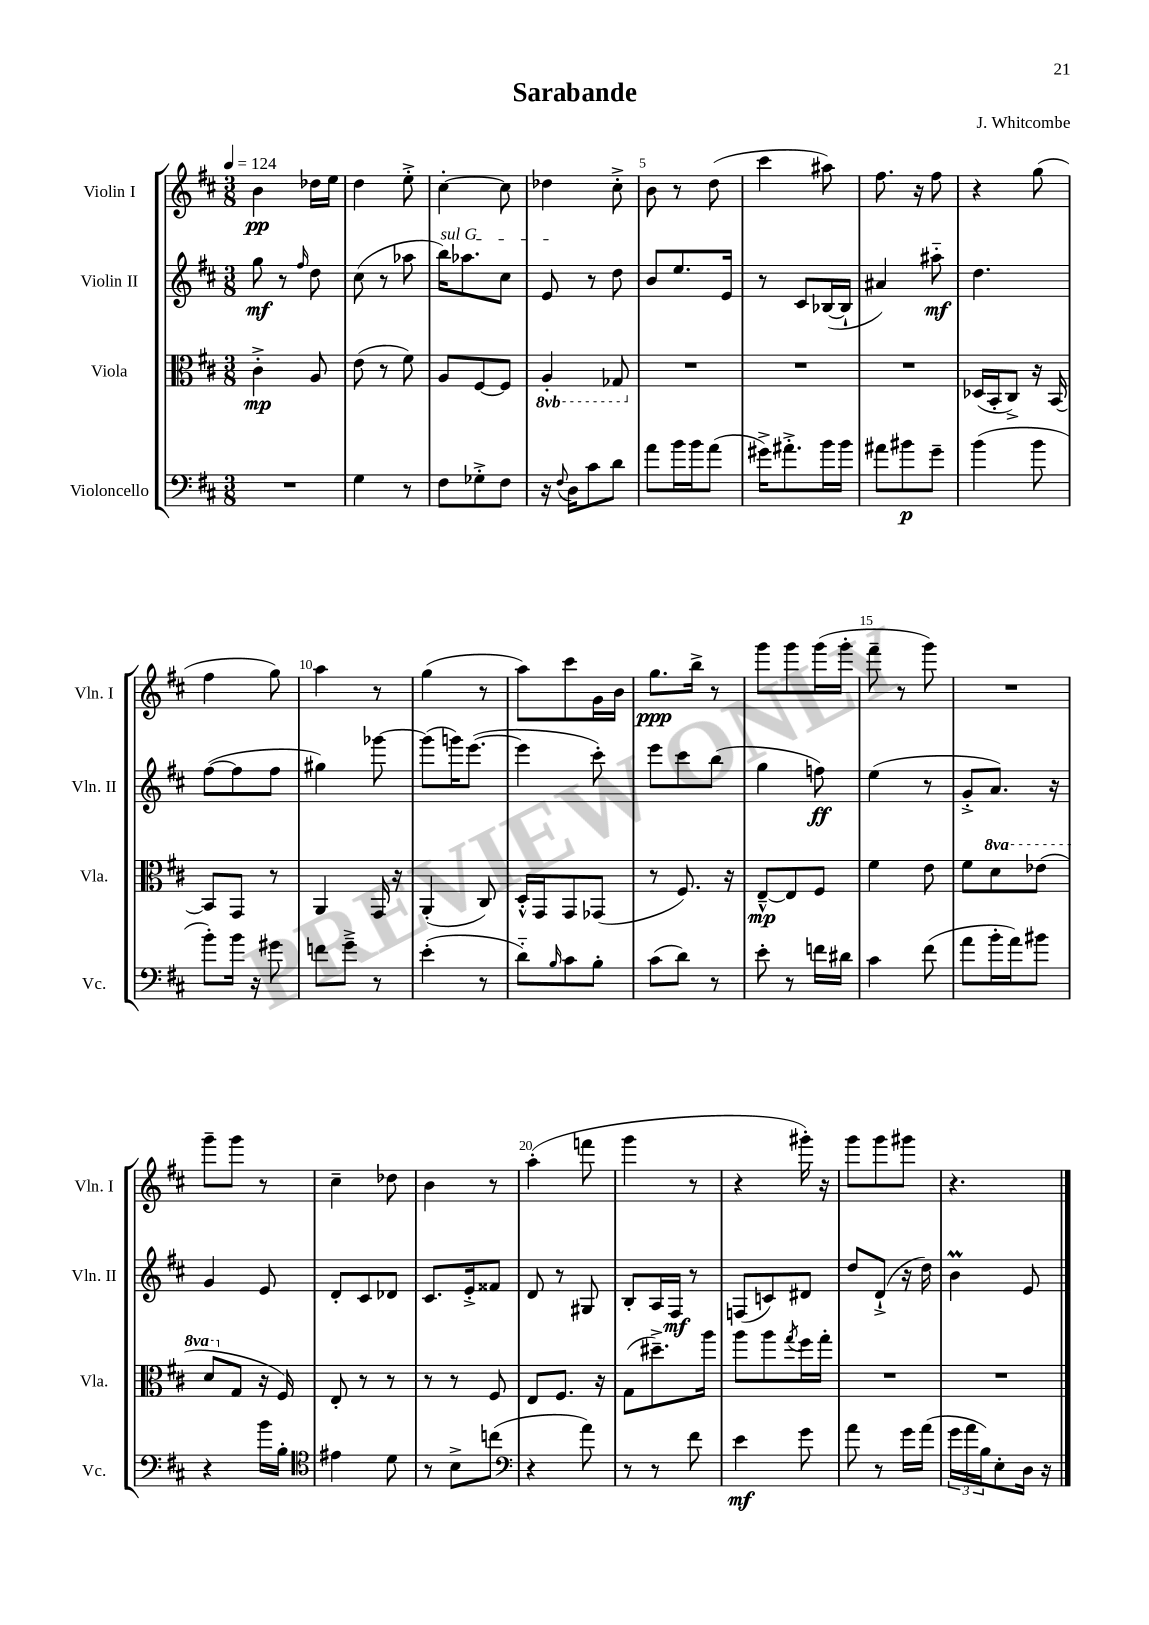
\header { title = "Sarabande" composer = "J. Whitcombe" }
<<
\new StaffGroup <<
\new Staff = "s0" \with { instrumentName = "Violin I" shortInstrumentName = "Vln. I" } {
    \clef treble \key d \major \numericTimeSignature \time 3/8 \tempo 4 = 124
    b'4\pp des''16 e''16 |
    d''4 e''8-.-> |
    cis''4~-. cis''8 |
    des''4 cis''8-.-> |
    b'8 r8 d''8( |
    cis'''4 ais''8) |
    fis''8. r16 fis''8 |
    r4 g''8( |
    fis''4 g''8) |
    a''4 r8 |
    g''4( r8 |
    a''8) cis'''8 g'16 b'16 |
    g''8.\ppp b''16-> r8 |
    g'''8 g'''8 g'''16( g'''16-. |
    fis'''8-- r8 g'''8) |
    R4. |
    g'''8-- g'''8 r8 |
    cis''4-- des''8 |
    b'4 r8 |
    a''4-.( f'''8 |
    g'''4 r8 |
    r4 gis'''16-.) r16 |
    g'''8 g'''8 gis'''8 |
    r4. \bar "|." |
}
\new Staff = "s1" \with { instrumentName = "Violin II" shortInstrumentName = "Vln. II" } {
    \clef treble \key d \major \numericTimeSignature \time 3/8
    g''8\mf r8 \grace { fis''16 } d''8 |
    cis''8( r8 aes''8 |
    \once \override TextSpanner.bound-details.left.text = \markup { \italic "sul G" } b''16\startTextSpan) aes''8. cis''8 |
    e'8\stopTextSpan r8 d''8 |
    b'8 e''8. e'16 |
    r8 cis'8 bes16~( bes16-! |
    ais'4) ais''8-_\mf |
    d''4. |
    fis''8~( fis''8 fis''8 |
    gis''4) ges'''8~ |
    ges'''8( g'''16) e'''8.~( |
    e'''4 cis'''8-.) |
    e'''8 cis'''8 b''8( |
    g''4 f''8\ff) |
    e''4( r8 |
    g'8-.-> a'8.) r16 |
    g'4 e'8 |
    d'8-. cis'8 des'8 |
    cis'8. e'16-.-> fisis'8 |
    d'8 r8 gis8 |
    b8-. a16 fis16\mf r8 |
    f8( c'8) dis'8 |
    d''8 d'8-!->( r16 d''16) |
    b'4\prall e'8 \bar "|." |
}
\new Staff = "s2" \with { instrumentName = "Viola" shortInstrumentName = "Vla." } {
    \clef alto \key d \major \numericTimeSignature \time 3/8 \set Staff.ottavationMarkups = #ottavation-simple-ordinals
    cis'4-.->\mp a8 |
    e'8( r8 fis'8) |
    a8 fis8~ fis8 |
    \ottava #-1 a,4-. ges,8 \ottava #0 |
    R4. |
    R4. |
    R4. |
    des16( b,16-. cis8->) r16 b,16~ |
    b,8 g,8 r8 |
    a,4 g,16 r16 |
    a,4-.( cis8) |
    d16-.-^ g,16 g,8 ges,8( |
    r8 fis8.) r16 |
    e8~---^\mp e8 fis8 |
    fis'4 e'8 |
    fis'8 \ottava #1 d''8 ees''8( |
    d''8 \ottava #0 g8 r16 fis16) |
    e8-. r8 r8 |
    r8 r8 fis8 |
    e8 fis8. r16 |
    g8( dis''8.--->) a''16 |
    a''8 a''8 \acciaccatura { g''8 } fis''16 g''16-. |
    R4. |
    R4. \bar "|." |
}
\new Staff = "s3" \with { instrumentName = "Violoncello" shortInstrumentName = "Vc." } {
    \clef bass \key d \major \numericTimeSignature \time 3/8
    R4. |
    g4 r8 |
    fis8 ges8-.-> fis8 |
    r16 \appoggiatura { fis8 } d16 cis'8 d'8 |
    a'8 b'16 b'16 a'8( |
    gis'16->) ais'8.-.-> b'16 b'16 |
    ais'8 bis'8\p g'8-- |
    b'4( b'8 |
    b'8-.) b'16 r16 gis'8 |
    f'8 g'8---> r8 |
    e'4-.( r8 |
    d'8-_) \grace { b16 } cis'8 b8-. |
    cis'8( d'8) r8 |
    e'8-. r8 f'16 dis'16 |
    cis'4 fis'8( |
    a'8 b'16-. a'16) bis'8 |
    r4 b'16 b16-. |
    \clef tenor eis'4 d'8 |
    r8 b8-> c''8( |
    \clef bass r4 a'8) |
    r8 r8 fis'8 |
    e'4\mf g'8 |
    a'8 r8 g'16 a'16( |
    \tuplet 3/2 { g'16 a'16 b16) } e8-. d16 r16 \bar "|." |
}
>>
>>
\layout { \context { \Score \override BarNumber.break-visibility = ##(#f #t #t) barNumberVisibility = #(every-nth-bar-number-visible 5) } }
